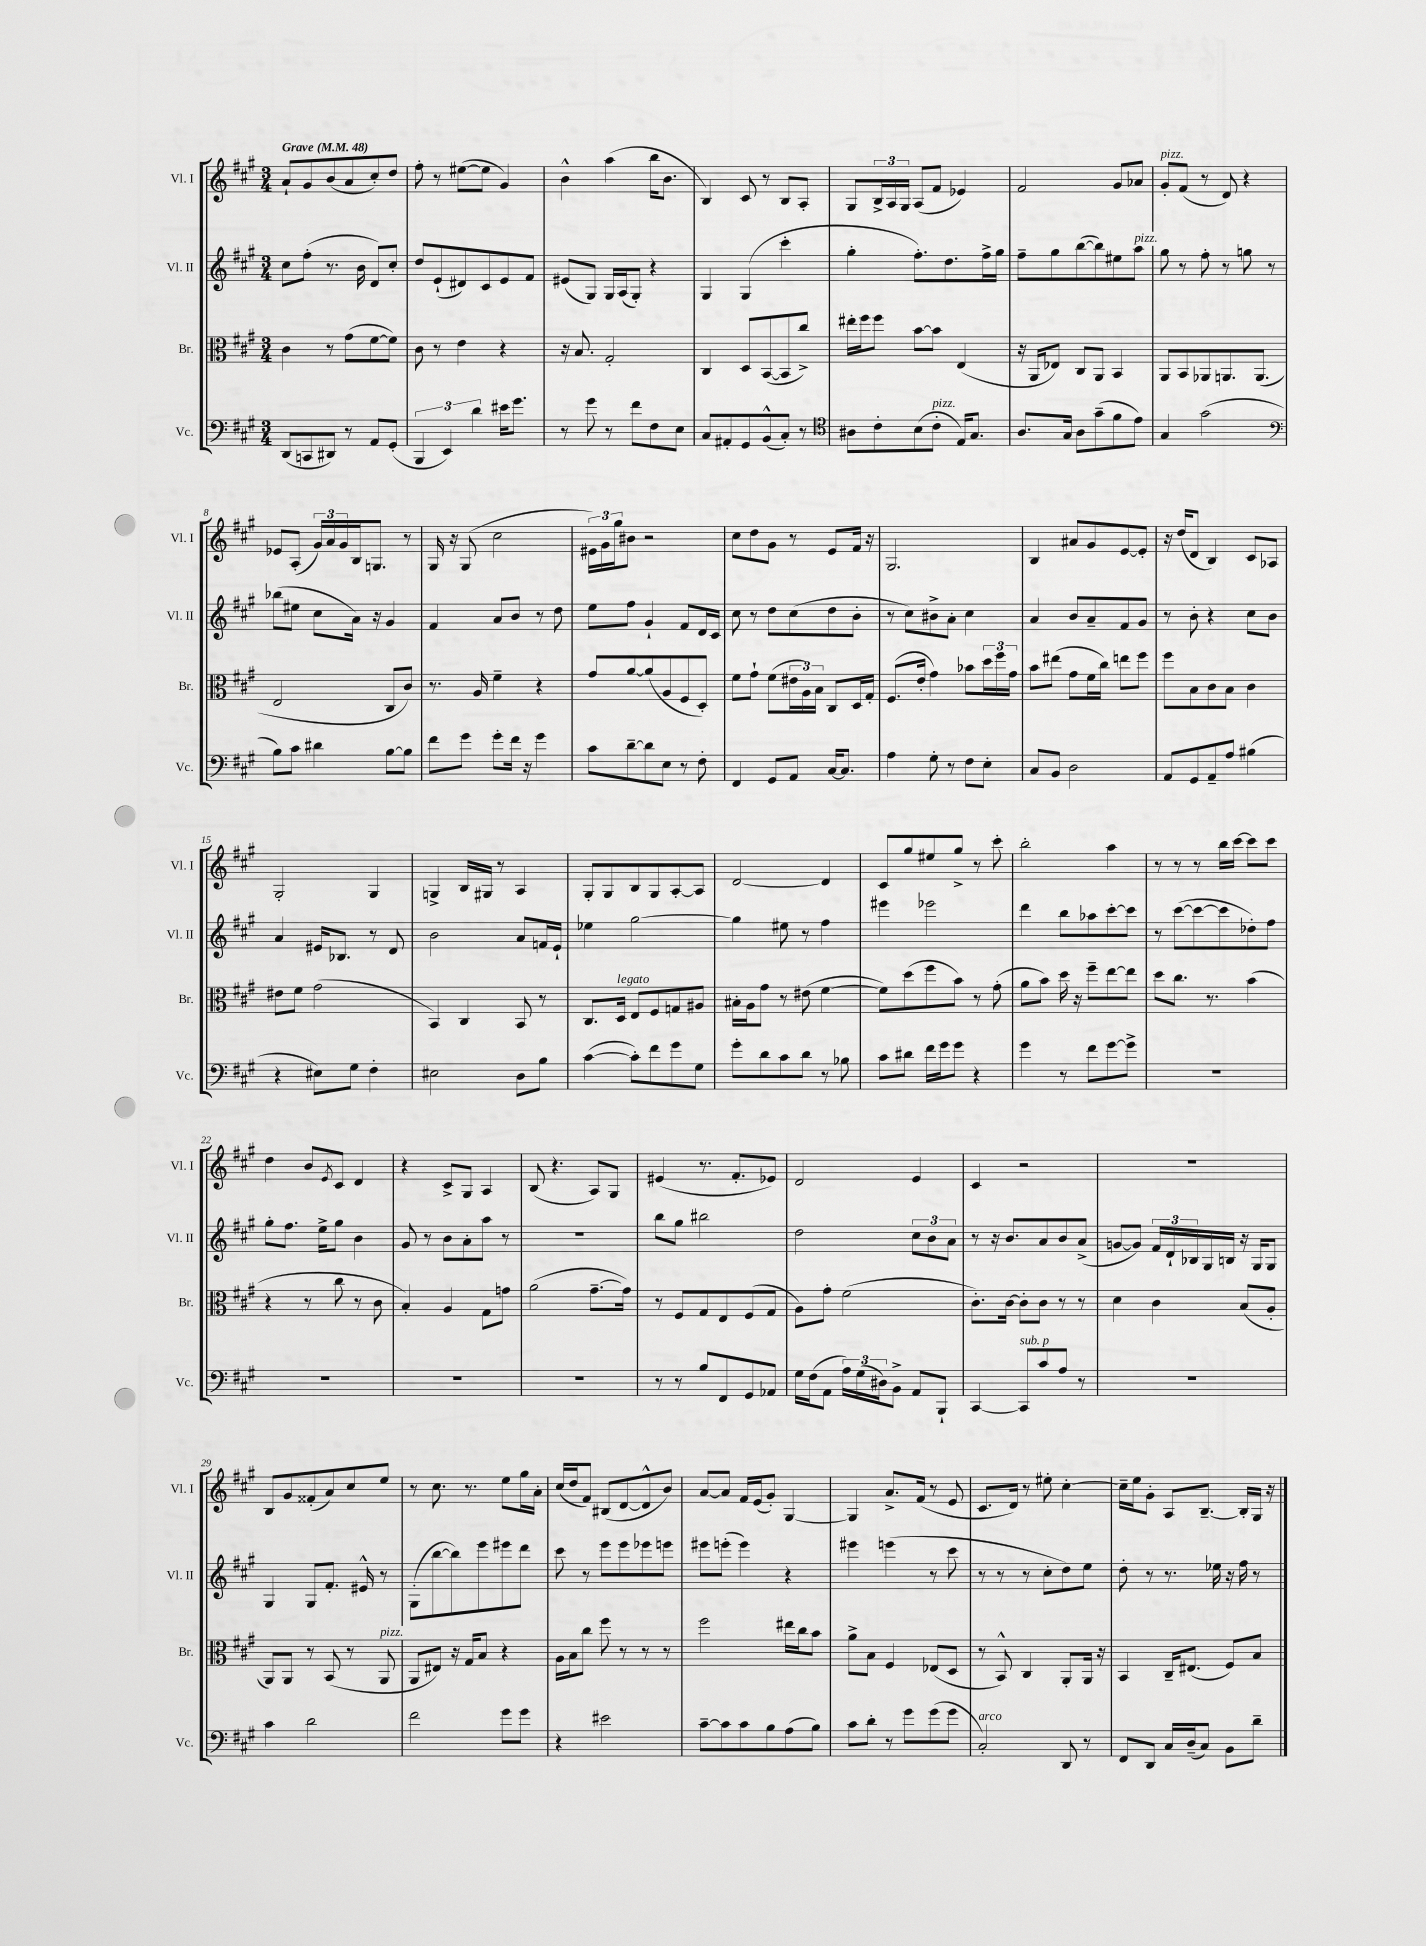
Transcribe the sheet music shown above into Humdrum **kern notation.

**kern	**kern	**kern	**kern
*staff4	*staff3	*staff2	*staff1
*clefF4	*clefC3	*clefG2	*clefG2
*k[f#c#g#]	*k[f#c#g#]	*k[f#c#g#]	*k[f#c#g#]
*M3/4	*M3/4	*M3/4	*M3/4
*MM48	*MM48	*MM48	*MM48
(8DD/L	4c#\	8cc#\L	8a`/L
8CC/	.	(8ff#'\J	8g#/
8DD#/J)	8r	8.r	(8b/
8r	(8g#\L	.	8a/
.	.	16b\	.
8AA/L	[8f#\	8d/L)	8cc#'/)
(8GG#'/J	8f#\]J)	8cc#'/J	8dd/J
=	=	=	=
6BBB/	8c#\	8dd/L	8ff#'\
.	8r	(8e`/	8r
6EE/)	.	.	.
.	4e\	8d#/)	([8ee#\L
6d\	.	.	.
.	.	8c#/	8ee#\]J
16e#\LK	4r	8e/	4g#/)
8.g#\J	.	.	.
.	.	8f#/J	.
=	=	=	=
8r	16r	(8e#/L	4b^^\
.	8.B/	.	.
8g#\	.	8G#/J)	.
8r	2G#'/	16G#/LL	(4aa\
.	.	(16A/J	.
8f#\L	.	8G#'/J)	.
8F#\	.	4r	16bb\LK
.	.	.	8.b\J
8E\J	.	.	.
=	=	=	=
8C#/L	4C#/	4G#/	4B/)
8AA#'/	.	.	.
8GG#/	8D/L	(4G#/	8c#/
(8BB^^/	([8BB/	.	8r
8C#'/J)	8BB/]	4ccc#'\	8B/L
8r	8cc#^/J)	.	8A'/J
=	=	=	=
*clefC4	*	*	*
8A#\L	16ee#'\LL	4gg#'\	8G#/L
.	16ff#\J	.	.
8c#'\	8ff#\J	.	24B^/L
.	.	.	24A/
.	.	.	24G#/JJ
(8B\	[8b\L	8.ff#'\L)	(8A/L
8c#'\J	8b\]J	.	8f#/J
.	.	8.dd\	.
16E/LK)	(4E/	.	4e-/)
8.G#/J	.	.	.
.	.	16ff#^\L	.
.	.	16gg#\JJ	.
=	=	=	=
8.A/L	16r	8ff#~\L	2f#/
.	16AA/LK	.	.
.	8E-/J)	8gg#\	.
16G#/Jk	.	.	.
8A\L	8C#/L	([8bb\	.
(8g#~\	8AA/J	8bb\])	.
8f#\	4BB/	8ee#\	8g#/L
8e\J)	.	8aa\J	8a-/J
=	=	=	=
4G#/	8AA/L	8gg#\	8g#'/L
.	8BB/	8r	(8f#/J
(2g#\	8AA-/	8ff#'\	8r
.	8.AA/	8r	8d/)
.	.	8gg\	4r
.	(8.AA/J	.	.
.	.	8r	.
=	=	=	=
*clefF4	*	*	*
8B\L)	2E/	(8bb-\L	8e-/L
8c#\J	.	8ee#\J	(8A'/J
4d#\	.	8cc#\L	24g#/LL)
.	.	.	24a/
.	.	.	24g#/
.	.	16a\Jk)	16B/J
.	.	16r	8.G/J
[8B\L	8C#/L	4g#/	.
8B\]J	8c#/J)	.	8r
=	=	=	=
8f#\L	8.r	4f#/	16G#/
.	.	.	16r
8g#\J	.	.	(8G#/
.	16A/	.	.
8g#'\L	4f#~\	8a/L	2cc#\
16f#\Jk	.	8b/J	.
16r	.	.	.
4g#\	4r	8r	.
.	.	8dd\	.
=	=	=	=
8c#\L	8g#/L	8ee\L	24e#\LL)
.	.	.	24g#\
.	.	.	24gg#\J
[8d~\	[8a/	8ff#\J	8b#\J
8d\]	(8a/]	4g#`/	2r
8E\J	8A/	.	.
8r	8F#/	8f#/L	.
8F#'\	8D'/J)	16d/L	.
.	.	16c#/JJ	.
=	=	=	=
4FF#/	8f#\L	8cc#\	8cc#\L
.	8g#`\J	8r	8dd\
8GG#/L	(8f#\L	8dd\L	8g#\J
8AA/J	24e#\L	(8cc#\	8r
.	24A\)	.	.
.	24B\JJ	.	.
[16C#/LK	8C#/L	8dd\	8e/L
8.C#/]J	.	.	.
.	16D/L	8b'\J	16f#/Jk
.	16G#'/JJ	.	16r
=	=	=	=
4A\	(8.F#/L	8r	2.G#/
.	.	8cc#\L)	.
.	16e'/Jk	.	.
8G#'\	4g#\)	8b#^\	.
8r	.	8a'\J	.
8F#\L	8b-\L	4cc#\	.
8E'\J	24dd\L	.	.
.	24ff#\	.	.
.	24g#\JJ	.	.
=	=	=	=
8C#/L	8b\L	4a/	4B/
8BB/J	(8ee#\J	.	.
2D\	8g#\L	8b/L	8a#/L
.	16f#\L	8a~/	8g#/
.	16cc#\JJ)	.	.
.	8ee\L	8f#/	[8e/
.	8ff#\J	8g#/J	8e'/]J
=	=	=	=
8AA/L	8ff#\L	8r	16r
.	.	.	(16dd/LK
8GG#/	8B\	8b'\	8d/J
8AA~/	8c#\	4r	4B/)
8A/J	8B\J	.	.
(4B#\	4c#\	8cc#\L	8c#/L
.	.	8b\J	8A-/J
=	=	=	=
4r	8e#\L	4a/	2G#'/
.	8f#\J	.	.
8E#\L)	(2g#\	16e#/LK	.
.	.	8.B-/J	.
8G#\J	.	.	.
4F#'\	.	8r	4G#/
.	.	8d/	.
=	=	=	=
2E#\	4BB/)	2b\	4G^/
.	4C#/	.	16B/LL
.	.	.	16G#/JJ
.	.	.	8r
8D\L	8BB/	8a/L	4A/
8B\J	8r	16f/L	.
.	.	16e`/JJ	.
=	=	=	=
([4c#\	8.C#/L	4ee-\	8G#'/L
.	.	.	8G#/
.	16D/Jk	.	.
8c#'\]L)	8E/L	[2gg#\	8B/
8f#\	8F#/	.	8G#/
8g#\	8G/	.	[8A'/
8G#\J	8A#/J	.	8A/]J
=	=	=	=
8g#'\L	16B#'\LL	4gg#\]	[2d/
.	16A\J	.	.
8d\	8g#\J	.	.
8c#\	8r	8ee#\	.
8d\J	(8e#\	8r	.
8r	[4f#\	4ff#\	4d/]
8B-\	.	.	.
=	=	=	=
8c#\L	8f#\]L)	4eee#\	8c#/L
8d#\J	(8dd\	.	8gg#/
16f#\LL	8ff#\	2eee-\	8ee#/
16g#\J	.	.	.
8g#\J	8b\J)	.	8gg#^/J
4r	8r	.	8r
.	(8g#'\	.	8ccc#'\
=	=	=	=
4g#\	8a\L	4ddd\	2bb'\
.	8b\J)	.	.
8r	16dd\	8bb\L	.
.	16r	.	.
8f#\L	8ff#~\L	8aa-\	.
[8g#\	[8ee\	[8ccc#'\	4aa\
8g#^\]J	8ee\]J	8ccc#\]J	.
=	=	=	=
2.r	8dd\L	8r	8r
.	8.cc#\J	([8ccc#\L	8r
.	.	8ccc#\_	8r
.	8.r	.	.
.	.	8ccc#\]	16bb\LL
.	.	.	[16ccc#\JJ
.	(4b\	8dd-'\)	8ccc#\]L
.	.	8ff#\J	8ccc#\J
=	=	=	=
2.r	4r	8gg#'\L	4dd\
.	.	8.ff#\J	.
.	8r	.	8b/L
.	.	16ee^\LK	.
.	.	.	8qe/
.	8cc#\	8gg#\J	8c#/J
.	8r	4b\	4d/
.	8c#\	.	.
=	=	=	=
2.r	4B'/)	8g#/	4r
.	.	8r	.
.	4A/	8b\L	8c#^/L
.	.	8a'\	8G#/J
.	8G#\L	8aa\J	4A/
.	8g\J	8r	.
=	=	=	=
2.r	(2a\	2.r	(8B/
.	.	.	4.r
.	[8.g#~\L	.	8A/L)
.	.	.	8G#/J
.	16g#\]Jk)	.	.
=	=	=	=
8r	8r	8bb\L	(4e#/
8r	8F#/L	8gg#\J	.
8B/L	8G#/	2bb#\	8.r
8FF#/	8E/	.	.
.	.	.	8.f#'/L
8GG#/	(8F#/	.	.
8AA-/J	8G#/J	.	8e-/J)
=	=	=	=
16G#\LL	8A\L)	2dd\	2d/
(16F#\J	.	.	.
8AA\J	8g#'\J	.	.
24A\LL)	(2f#\	.	.
(24G#\	.	.	.
24D#\J)	.	.	.
8BB^\J	.	.	.
8AA/L	.	12cc#\L	4e/
.	.	12b\	.
8BBB`/J	.	.	.
.	.	12a\J	.
=	=	=	=
[4CC#/	8.c#'\L)	8r	4c#/
.	.	16r	.
.	[16c#\Jk	8.b/L	.
8CC#/]L	8c#'\]L	.	2r
8c#/	8c#\J	8a/	.
8A/J	8r	8b/	.
8r	8r	(8a^/J	.
=	=	=	=
2.r	4d\	[8g/L	2.r
.	.	8g/]J)	.
.	4c#\	24f#/LL	.
.	.	24d`/	.
.	.	24B-/	.
.	.	16G#/	.
.	.	16B/JJ	.
.	(8B/L	16r	.
.	.	16G#/LK	.
.	8A'/J	8G#/J	.
=	=	=	=
4c#\	8AA/L)	4G#/	8B/L
.	8AA/J	.	8g#/
2d\	8r	8G#/L	(8f##'/
.	(8BB/	8.f#'/J	8a/)
.	8r	.	8cc#/
.	.	16e#^^/	.
.	8AA/	8r	8ee/J
=	=	=	=
2f#\	8AA/L	(8G#'\L	8r
.	8E#/J)	[8bb\	8.cc#\
.	16r	8bb\])	.
.	16G#/LK	.	8.r
.	8B/J	8eee\	.
8g#\L	4r	8eee#\	8ee\L
8g#\J	.	8ddd\J	16gg#\L
.	.	.	16a'\JJ
=	=	=	=
4r	16A\LL	8ccc#\	(16cc#/LL
.	16B\J	.	16dd/J
.	8cc#\J	8r	8f#/J)
2e#\	8ff#\	8eee\L	(8B#/L
.	8r	8eee\	[8d/
.	8r	8eee-\	8d^^/]
.	8r	8eee\J	8b/J)
=	=	=	=
[8c#~\L	2ff#\	8eee#\L	[8a/L
8c#\]	.	(8eee'\J	8a/]J
8c#\	.	4eee\)	16f#/LL
.	.	.	(16e/J
8B\	.	.	8g#'/J)
(8A\	16ee#\LL	4r	[4G#/
.	16cc#\J	.	.
8B\J)	8b\J	.	.
=	=	=	=
8c#\L	8a^\L	4eee#\	4G#/]
8d'\J	8B\J	.	.
8r	4F#/	(4eee\	8.a^/L
8g#\L	.	.	.
.	.	.	(16f#/Jk
(8g#\	(8E-/L	8r	8r
8g#\J	8D/J	8ccc#\	8e/
=	=	=	=
2C#'/)	8r	8r	8.c#/L
.	8BB^^/)	8r	.
.	.	.	16d/Jk)
.	4C#/	8r	8r
.	.	8cc#'\L	8ee#'\
8DD/	8AA'/L	8dd\)	[4cc#'\
8r	16AA/Jk	8ee\J	.
.	16r	.	.
=	=	=	=
8FF#/L	4BB/	8dd'\	16cc#~\]LL
.	.	.	16ee\J
8DD/J	.	8r	8g#'\J
16C#/LL	16C#~/LK	8.r	8A/L
(16D~/J	(8.E#/J	.	.
8C#/J)	.	.	[8.B~/J
.	.	16ee-\	.
8BB\L	8F#/L)	16r	.
.	.	16ff#\	16B'/]LL
8d~\J	8B/J	8r	16G#/JJ
.	.	.	16r
==	==	==	==
*-	*-	*-	*-
